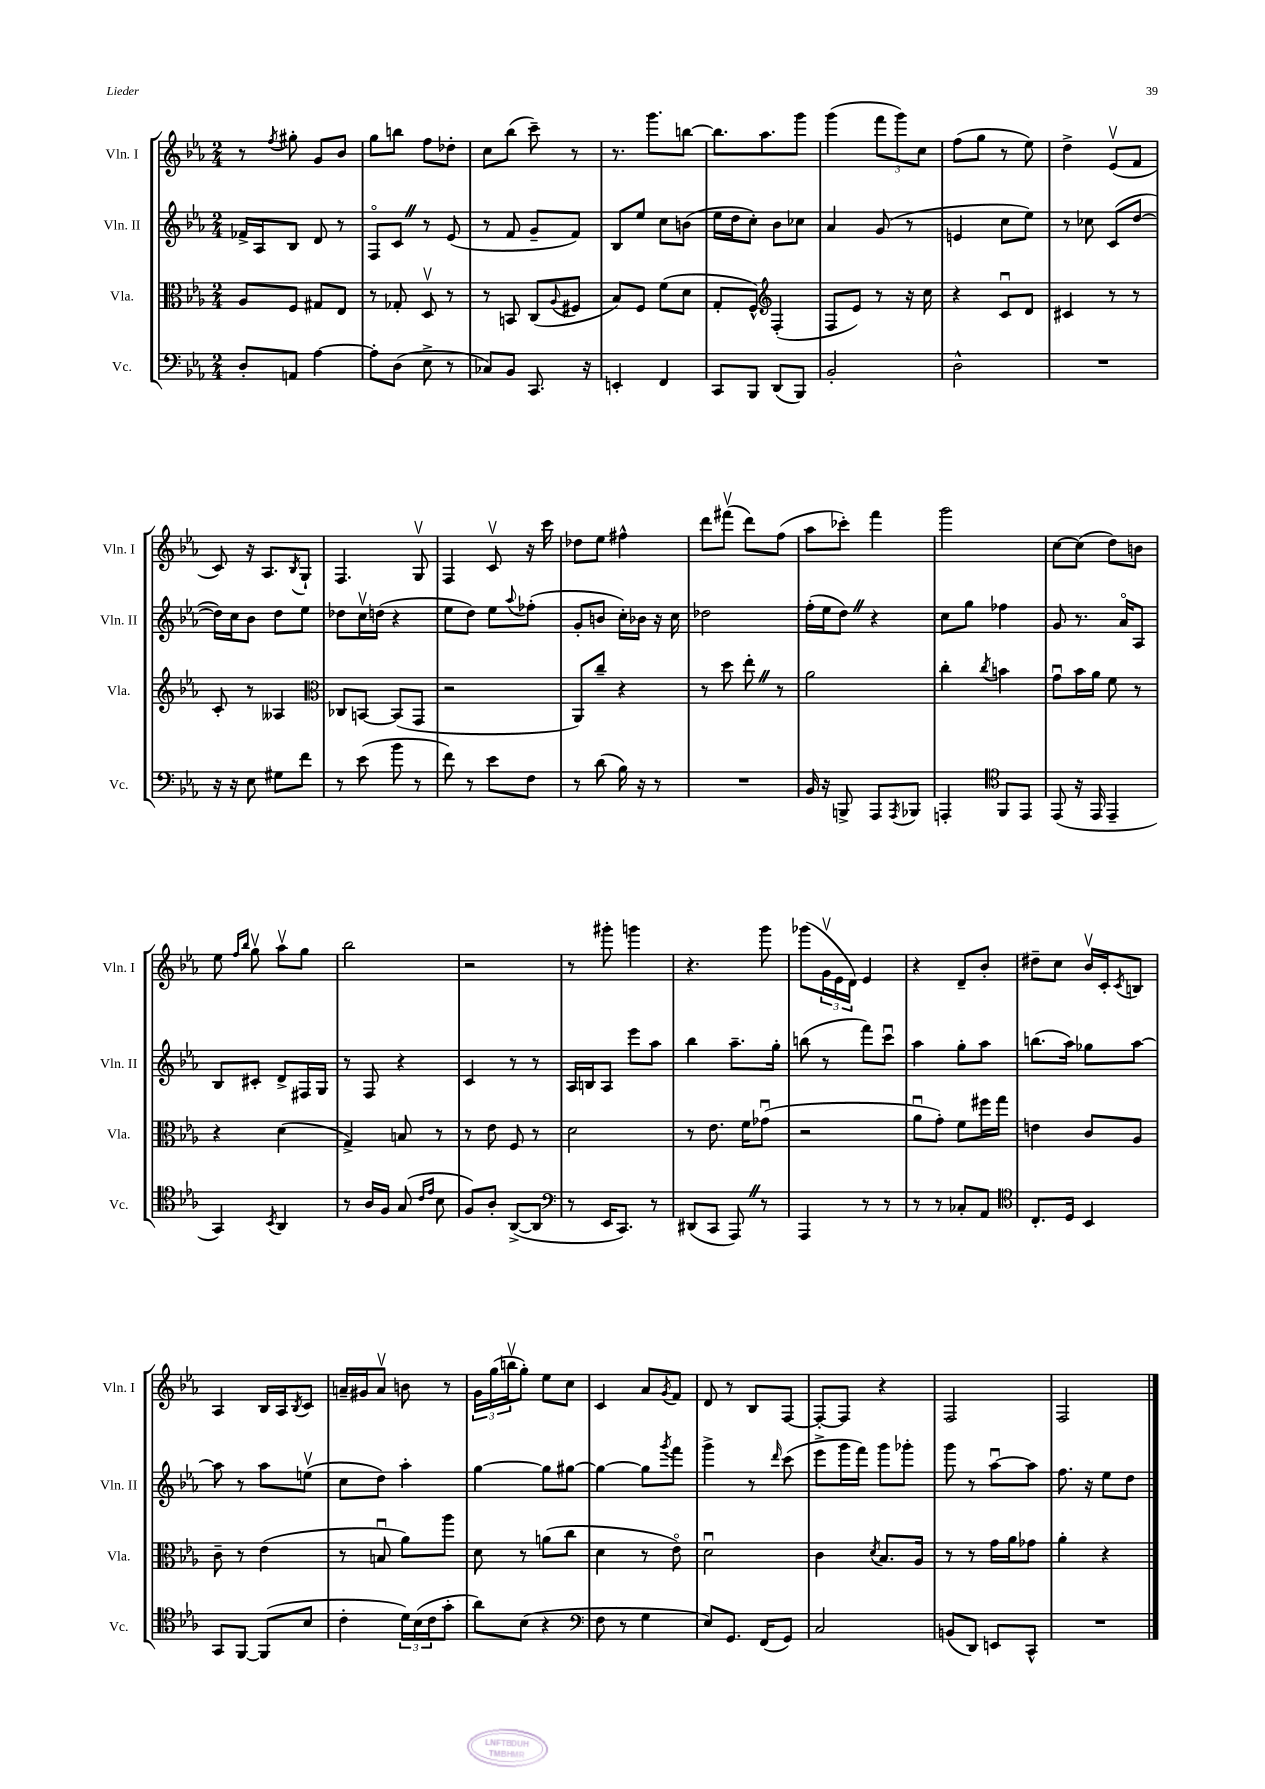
<<
\new StaffGroup <<
\new Staff = "s0" \with { instrumentName = "Vln. I" shortInstrumentName = "Vln. I" } {
    \clef treble \key ees \major \numericTimeSignature \time 2/4
    r8 \acciaccatura { f''8 } gis''8-. g'8 bes'8 |
    g''8 b''8 f''8 des''8-. |
    c''8 bes''8( c'''8--) r8 |
    r8. g'''8. b''8~ |
    b''8. aes''8. g'''8 |
    g'''4( \tuplet 3/2 { f'''8 g'''8) c''8 } |
    f''8( g''8 r8 ees''8) |
    d''4-> ees'8\upbow( f'8 |
    c'8) r16 aes8. \acciaccatura { bes8 } g8-! |
    f4. g8\upbow |
    f4 c'8\upbow r16 c'''16 |
    des''8 ees''8 fis''4-^ |
    d'''8 fis'''8\upbow( d'''8) f''8( |
    aes''8 ces'''8-.) f'''4 |
    g'''2 |
    c''8~ c''8( d''8) b'8 |
    ees''8 \grace { f''16 bes''16 } g''8\upbow aes''8\upbow g''8 |
    bes''2 |
    r2 |
    r8 gis'''8-. g'''4 |
    r4. g'''8 |
    ges'''8( \tuplet 3/2 { g'16\upbow ees'16 d'16) } ees'4 |
    r4 d'8-- bes'8-. |
    dis''8-- c''8 bes'16\upbow c'16-. \acciaccatura { c'8 } b8 |
    aes4 bes16 aes16 \acciaccatura { bes8 } c'8 |
    a'16-- gis'16 a'8\upbow b'8 r8 |
    \tuplet 3/2 { g'16 g''16( b''16\upbow } g''8-.) ees''8 c''8 |
    c'4 aes'8 \acciaccatura { g'8 } f'8 |
    d'8 r8 bes8 f8~ |
    f8~-. f8 r4 |
    f2 |
    f2 \bar "|." |
}
\new Staff = "s1" \with { instrumentName = "Vln. II" shortInstrumentName = "Vln. II" } {
    \clef treble \key ees \major \numericTimeSignature \time 2/4
    fes'16-> aes16 bes8 d'8 r8 |
    f8\flageolet c'8 \once \override BreathingSign.text = \markup { \musicglyph "scripts.caesura.straight" } \breathe r8 ees'8( |
    r8 f'8 g'8-- f'8) |
    bes8 ees''8 c''8 b'8( |
    ees''16 d''16 c''8-.) bes'8 ces''8 |
    aes'4 g'8( r8 |
    e'4 c''8 ees''8) |
    r8 ces''8 c'8( d''8~ |
    d''16) c''16 bes'8 d''8 ees''8 |
    des''8 c''16\upbow d''16( r4 |
    ees''8 d''8) ees''8 \appoggiatura { aes''8 } fes''8-.( |
    g'8-. b'8 c''16-.) bes'16 r16 c''16 |
    des''2 |
    f''16-.( ees''16 d''8) \once \override BreathingSign.text = \markup { \musicglyph "scripts.caesura.straight" } \breathe r4 |
    c''8 g''8 fes''4 |
    g'8 r8. aes'16\flageolet aes8 |
    bes8 cis'8-. d'8-> fis16 g16 |
    r8 f8 r4 |
    c'4 r8 r8 |
    aes16 b16 aes8 ees'''8 aes''8 |
    bes''4 aes''8.-- g''16-. |
    b''8( r8 f'''8) c'''8\downbow |
    aes''4 g''8-. aes''8 |
    b''8.( aes''16) ges''8 aes''8~ |
    aes''8 r8 aes''8 e''8\upbow( |
    c''8 d''8) aes''4-. |
    g''4~ g''8 gis''8~ |
    gis''4~ gis''8 \acciaccatura { g'''8 } f'''8 |
    g'''4-> r8 \grace { d'''16 } c'''8( |
    ees'''8-> g'''16 f'''16) g'''8 ges'''8-. |
    g'''8 r8 aes''8~\downbow aes''8 |
    f''8. r16 ees''8 d''8 \bar "|." |
}
\new Staff = "s2" \with { instrumentName = "Vla." shortInstrumentName = "Vla." } {
    \clef alto \key ees \major \numericTimeSignature \time 2/4
    aes8 f8 gis8 ees8 |
    r8 ges8-. d8\upbow r8 |
    r8 b,8 c8( \appoggiatura { aes8 } fis8 |
    bes8) f8 f'8( d'8 |
    g8-. f8-^) \clef treble f4-.( |
    f8 ees'8) r8 r16 c''16 |
    r4 c'8\downbow d'8 |
    cis'4 r8 r8 |
    c'8-. r8 aeses4 |
    \clef alto ces8 b,8~ b,8( g,8 |
    r2 |
    aes,8) c''8-- r4 |
    r8 d''8 ees''8-. \once \override BreathingSign.text = \markup { \musicglyph "scripts.caesura.straight" } \breathe r8 |
    aes'2 |
    c''4-. \acciaccatura { c''8 } b'4 |
    g'8\downbow bes'16 aes'16 f'8 r8 |
    r4 d'4( |
    g4->) b8 r8 |
    r8 ees'8 f8 r8 |
    d'2 |
    r8 ees'8. f'16 ges'8\downbow( |
    r2 |
    aes'8\downbow g'8-.) f'8 fis''16 g''16 |
    e'4 c'8 aes8 |
    c'8-- r8 ees'4( |
    r8 b8\downbow aes'8) aes''8 |
    d'8 r8 a'8( c''8 |
    d'4 r8 ees'8\flageolet) |
    d'2\downbow |
    c'4 \acciaccatura { d'8 } bes8. aes16 |
    r8 r8 g'16 aes'16 ges'8 |
    aes'4-. r4 \bar "|." |
}
\new Staff = "s3" \with { instrumentName = "Vc." shortInstrumentName = "Vc." } {
    \clef bass \key ees \major \numericTimeSignature \time 2/4
    d8-. a,8 aes4~ |
    aes8-. d8( ees8-> r8 |
    ces8) bes,8 c,8. r16 |
    e,4-. f,4 |
    c,8 bes,,8 d,8( bes,,8) |
    bes,2-. |
    d2-^ |
    R2 |
    r16 r16 ees8 gis8 f'8 |
    r8 ees'8( bes'8 r8 |
    f'8) r8 ees'8 f8 |
    r8 d'8( bes16) r16 r8 |
    R2 |
    bes,16 r16 b,,8-> aes,,8 \acciaccatura { aes,,8 } bes,,8 |
    a,,4-. \clef tenor f,8 ees,8 |
    ees,8( r16 ees,16 ees,4-- |
    g,4) \acciaccatura { bes,8 } aes,4 |
    r8 aes16 f16 g8( \grace { c'16 ees'16 } bes8 |
    f8) aes8-. aes,8~->( aes,8 |
    \clef bass r8 ees,16 c,8.) r8 |
    dis,8( c,8 aes,,8) \once \override BreathingSign.text = \markup { \musicglyph "scripts.caesura.straight" } \breathe r8 |
    aes,,4 r8 r8 |
    r8 r8 ces8-. aes,8 |
    \clef tenor c8.-. d16 bes,4 |
    g,8 f,8~ f,8( bes8 |
    c'4-. \tuplet 3/2 { d'16) bes16( c'16 } g'8-. |
    aes'8) bes8( r4 |
    \clef bass f8 r8 g4 |
    ees8) g,8. f,16( g,8) |
    c2 |
    b,8( d,8) e,8 c,8-^ |
    R2 \bar "|." |
}
>>
>>
\layout { \context { \Score \remove "Bar_number_engraver" } }
